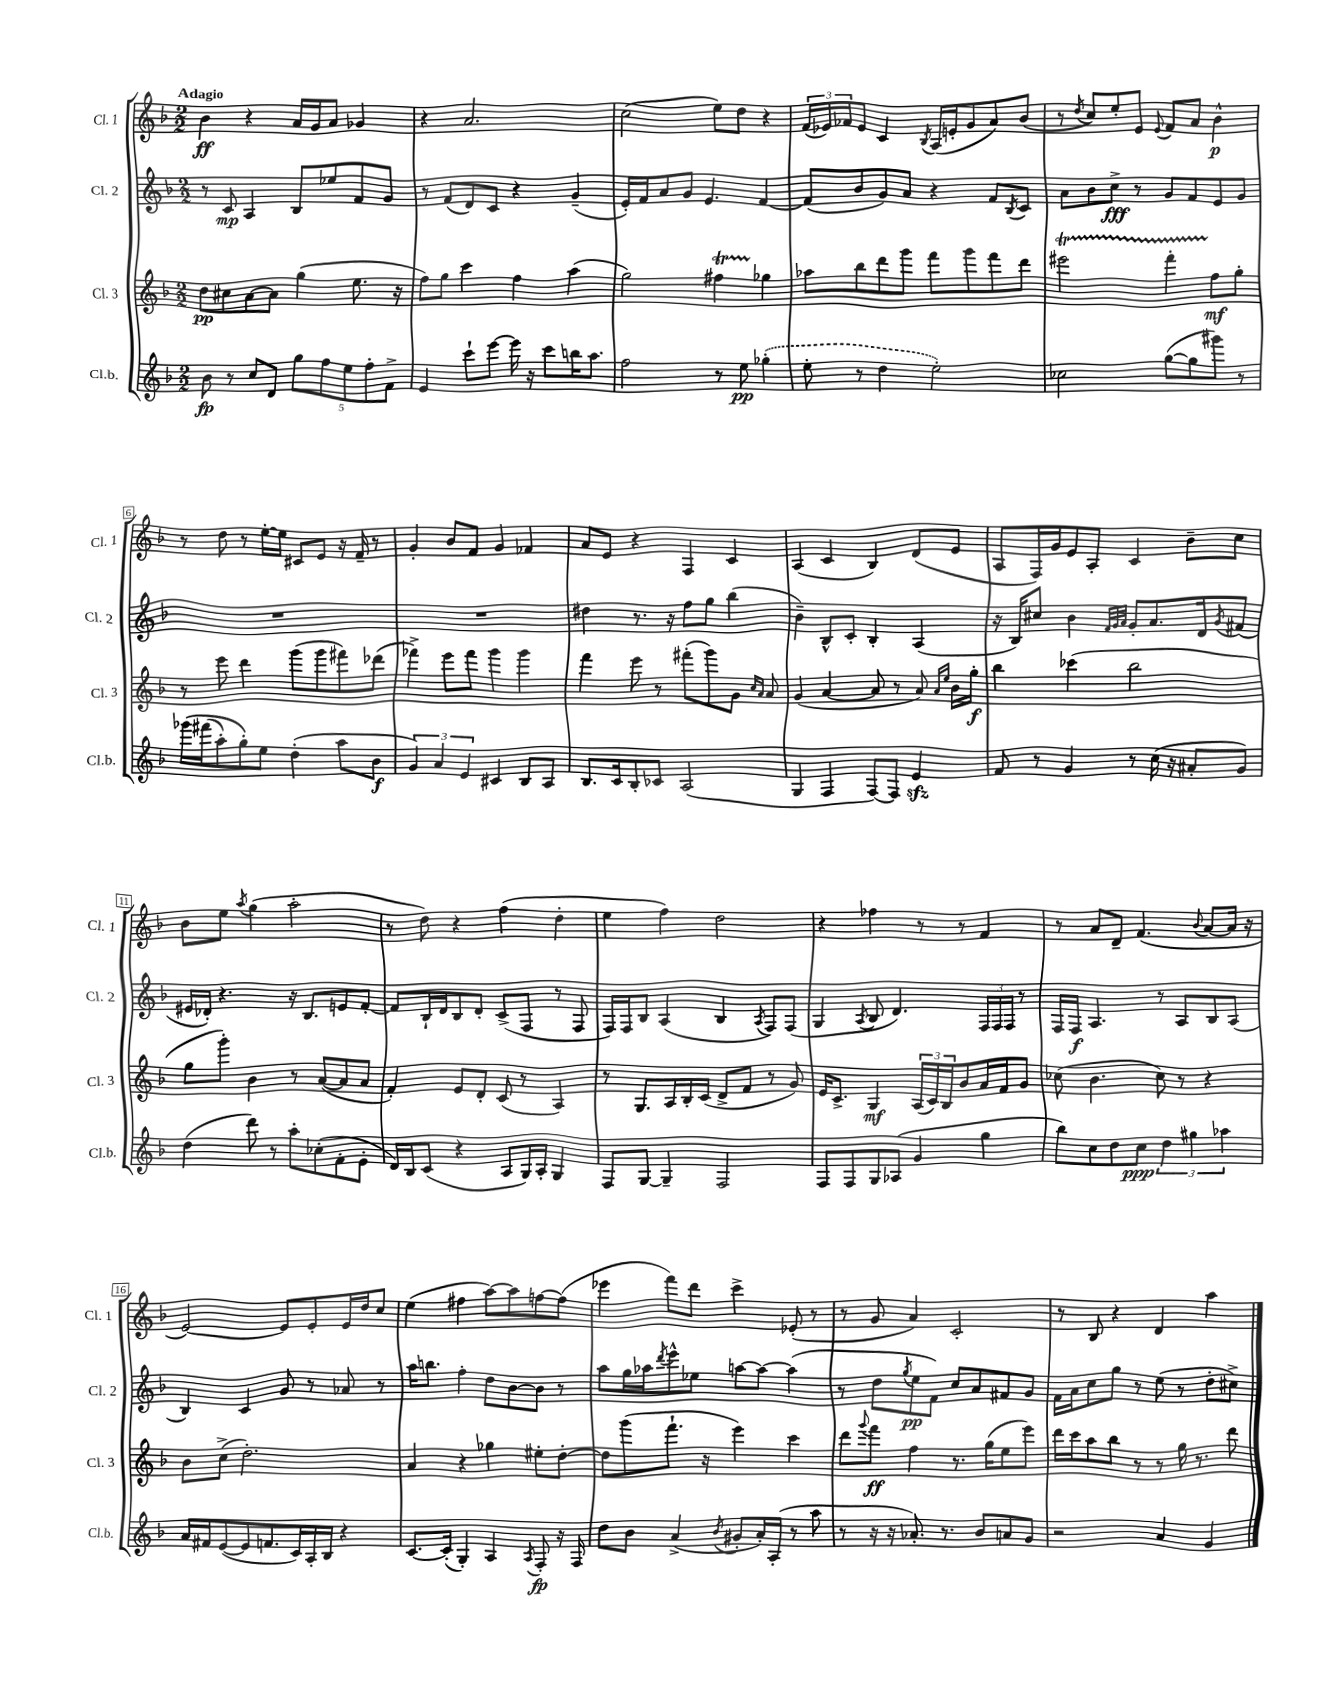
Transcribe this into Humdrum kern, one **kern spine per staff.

**kern	**dynam	**kern	**dynam	**kern	**dynam	**kern	**dynam
*part4	*part4	*part3	*part3	*part2	*part2	*part1	*part1
*staff4	*staff4	*staff3	*staff3	*staff2	*staff2	*staff1	*staff1
*I"Cl.b.	*	*I"Cl. 3	*	*I"Cl. 2	*	*I"Cl. 1	*
*I'Cl.b.	*	*I'Cl. 3	*	*I'Cl. 2	*	*I'Cl. 1	*
*clefG2	*	*clefG2	*	*clefG2	*	*clefG2	*
*k[b-]	*	*k[b-]	*	*k[b-]	*	*k[b-]	*
*M2/2	*	*M2/2	*	*M2/2	*	*M2/2	*
=1	=1	=1	=1	=1	=1	=1	=1
!	!	!	!	!	!	!LO:TX:a:B:t=Adagio	!
8b-\	fp	8dd\L	pp	8r	.	4b-\	ff
8r	.	8cc#X\	.	8c/	mp	.	.
8cc/L	.	[8a\	.	4A/	.	4r	.
8d/J	.	8a\J]	.	.	.	.	.
10gg\L	.	(4gg\	.	8B-/L	.	16a/LL	.
.	.	.	.	.	.	16g/J	.
10ff\	.	.	.	.	.	.	.
.	.	.	.	8ee-X/	.	8a/J	.
10ee\	.	.	.	.	.	.	.
.	.	8.ee\	.	8f/	.	4g-X/	.
10ff'\	.	.	.	.	.	.	.
.	.	.	.	8g/J	.	.	.
10f^\J	.	.	.	.	.	.	.
.	.	16r	.	.	.	.	.
=2	=2	=2	=2	=2	=2	=2	=2
4e/	.	8ff\L)	.	8r	.	4r	.
.	.	8gg\J	.	(8f/L	.	.	.
8ccc`\L	.	4ccc\	.	8d/)	.	2.a/	.
[8eee\J	.	.	.	8c/J	.	.	.
16eee\]	.	4ff\	.	4r	.	.	.
16r	.	.	.	.	.	.	.
8ccc\L	.	.	.	.	.	.	.
16bbn\K	.	(4aa\	.	(4g~/	.	.	.
8.aa\J	.	.	.	.	.	.	.
=3	=3	=3	=3	=3	=3	=3	=3
2ff\	.	2gg\)	.	16e'/LL)	.	(2cc\	.
.	.	.	.	16f/J	.	.	.
.	.	.	.	8a/	.	.	.
.	.	.	.	8g/J	.	.	.
.	.	.	.	4.e/	.	.	.
8r	.	4ff#Xt\	.	.	.	8ee\L)	.
8ee\	pp	.	.	.	.	8dd\J	.
(4gg-X'\	.	4gg-X\	.	[4f/	.	4r	.
=4	=4	=4	=4	=4	=4	=4	=4
8ee'\	.	8aa-X\L	.	(8f/L]	.	(24f/LL	.
.	.	.	.	.	.	24e-X/)	.
.	.	.	.	.	.	24f-X/J	.
8r	.	8bb-\	.	8b-/	.	8e-/J	.
4dd\	.	8ddd\	.	8g/)	.	4c/	.
.	.	8ggg\J	.	8a/J	.	.	.
.	.	.	.	.	.	8qB-/	.
2ee'\)	.	8fff\L	.	4r	.	(16A/LL	.
.	.	.	.	.	.	16en'/J	.
.	.	8ggg\	.	.	.	8g/	.
.	.	8fff\	.	8f/L	.	8a/)	.
.	.	.	.	8qB-/	.	.	.
.	.	8ddd\J	.	8c/J	.	(8b-/J	.
=5	=5	=5	=5	=5	=5	=5	=5
2cc-X\	.	2eee#Xt\	.	8a\L	.	8r	.
.	.	.	.	.	.	8qdd/	.
.	.	.	.	8b-\	.	8cc/L)	.
.	.	.	.	8cc^\J	fff	8ee'/	.
.	.	.	.	8r	.	8e/J	.
.	.	.	.	.	.	8qqe/	.
([8gg\L	.	4fffTTT'\	.	8g/L	.	8f/L	.
8gg\]	.	.	.	8f/	.	8a/J	.
8ggg#X\J)	.	8ff\L	mf	8e/	.	4b-^^\	p
8r	.	8gg'\J	.	8g/J	.	.	.
!!LO:LB:g=z
=6	=6	=6	=6	=6	=6	=6	=6
(16ggg-X\LL	.	8r	.	1r	.	8r	.
(16fff#X\J	.	.	.	.	.	.	.
8aa'\)	.	8eee\	.	.	.	8dd\	.
8gg'\)	.	4ddd\	.	.	.	8r	.
8ee\J	.	.	.	.	.	[16ee'\LL	.
.	.	.	.	.	.	16ee\JJ]	.
(4dd'\	.	(8ggg\L	.	.	.	8c#X/L	.
.	.	8ggg\	.	.	.	8e/J	.
8aa\L	.	8fff#X\)	.	.	.	16r	.
.	.	.	.	.	.	16f~/	.
8b-\J	f	(8ddd-X\J	.	.	.	8r	.
=7	=7	=7	=7	=7	=7	=7	=7
6g/)	.	4fff-X^\)	.	1r	.	4g'/	.
6a/	.	.	.	.	.	.	.
.	.	8eee\L	.	.	.	8b-/L	.
6e/	.	.	.	.	.	.	.
.	.	8fff-\J	.	.	.	8f/J	.
4c#X/	.	4ggg\	.	.	.	4g/	.
8B-/L	.	4ggg\	.	.	.	4f-X/	.
8A/J	.	.	.	.	.	.	.
=8	=8	=8	=8	=8	=8	=8	=8
8.B-/L	.	4fff\	.	4dd#X\	.	8a/L	.
.	.	.	.	.	.	8e/J	.
16c/k	.	.	.	.	.	.	.
8B-'/	.	8eee\	.	8.r	.	4r	.
8c-X/J	.	8r	.	.	.	.	.
.	.	.	.	16r	.	.	.
(2A/	.	(8fff#X'\L	.	8ff\L	.	4F/	.
.	.	8ggg\)	.	8gg\J	.	.	.
.	.	8g\J	.	(4bb-\	.	4c/	.
.	.	16qqcc/LL	.	.	.	.	.
.	.	16qqa/JJ	.	.	.	.	.
.	.	8a/	.	.	.	.	.
=9	=9	=9	=9	=9	=9	=9	=9
4G/	.	(4g/	.	4b-~\)	.	(4A/	.
4F/	.	[4a/	.	8B-^^/L	.	4c/	.
.	.	.	.	8c'/J	.	.	.
[8F/L)	.	8a/]	.	4B-'/	.	4B-/)	.
8F/J]	.	8r	.	.	.	.	.
4ezz/	.	8a/)	.	(4A/	.	(8d/L	.
.	.	16qqa/LL	.	.	.	.	.
.	.	16qqee/JJ	.	.	.	.	.
.	.	16b-\LL	.	.	.	8e/J	.
.	.	16gg'\JJ	f	.	.	.	.
=10	=10	=10	=10	=10	=10	=10	=10
8f/	.	4bb-\	.	16r	.	8A/L	.
.	.	.	.	16B-/KL)	.	.	.
8r	.	.	.	8cc#X/J	.	16F/L)	.
.	.	.	.	.	.	16g/J	.
4g/	.	(4ccc-X\	.	4b-\	.	8e/	.
.	.	.	.	.	.	8A'/J	.
.	.	.	.	32qqf/LLL	.	.	.
.	.	.	.	32qqg/	.	.	.
.	.	.	.	32qqa/JJJ	.	.	.
8r	.	2bb-\	.	8g'/L	.	4c/	.
(16cc\	.	.	.	8.a/	.	.	.
16r	.	.	.	.	.	.	.
8a#X'/L	.	.	.	.	.	8b-~\L	.
.	.	.	.	16d/k	.	.	.
.	.	.	.	8qg/	.	.	.
8g/J)	.	.	.	(8f#X/J	.	8cc\J	.
!!LO:LB:g=z
=11	=11	=11	=11	=11	=11	=11	=11
(4dd\	.	8gg\L	.	16e#X/LL	.	8b-\L	.
.	.	.	.	16d-X'/JJ)	.	.	.
.	.	8ggg'\J)	.	4.r	.	8ee\J	.
.	.	.	.	.	.	8qaa/	.
8ddd\)	.	4b-\	.	.	.	(4gg\	.
8r	.	.	.	.	.	.	.
8aa'\L	.	8r	.	16r	.	2aa'\	.
.	.	.	.	8.B-/L	.	.	.
(8cc-X'\	.	([8a/L	.	.	.	.	.
8f'\	.	8a/]	.	8en/	.	.	.
8e'\J	.	8a/J	.	[8f'/J	.	.	.
=12	=12	=12	=12	=12	=12	=12	=12
16d/LL)	.	4f'/)	.	8f/L]	.	8r	.
16B-/J	.	.	.	.	.	.	.
(8c/J	.	.	.	16B-`/L	.	8dd\)	.
.	.	.	.	16d/J	.	.	.
4r	.	8e/L	.	8B-/	.	4r	.
.	.	8d'/J	.	8d'/J	.	.	.
8A/L	.	(8c/	.	(8c^/L	.	(4ff\	.
16G/L)	.	8r	.	8F/J	.	.	.
16A'/JJ	.	.	.	.	.	.	.
4G/	.	4A/)	.	8r	.	4dd'\	.
.	.	.	.	8F/	.	.	.
=13	=13	=13	=13	=13	=13	=13	=13
8F/L	.	8r	.	16F/LL)	.	4ee\	.
.	.	.	.	16F/J	.	.	.
[8G/J	.	8.G/L	.	8B-/J	.	.	.
4G~/]	.	.	.	(4A/	.	4ff\)	.
.	.	16A/L	.	.	.	.	.
.	.	16B-'/	.	.	.	.	.
.	.	(16c/JJ	.	.	.	.	.
2F/	.	8d^/L	.	4B-/	.	2dd\	.
.	.	8f/J	.	.	.	.	.
.	.	.	.	8qA/	.	.	.
.	.	8r	.	8F/L)	.	.	.
.	.	8g/)	.	(8F/J	.	.	.
=14	=14	=14	=14	=14	=14	=14	=14
8F/L	.	16e/KL	.	4G/	.	4r	.
.	.	8.c^/J	.	.	.	.	.
8F/	.	.	.	.	.	.	.
.	.	.	.	8qA/	.	.	.
8G/	.	4G/	mf	8B-/	.	4ff-X\	.
(8A-X/J	.	.	.	4.d/)	.	.	.
4g/	.	(24A/LL	.	.	.	8r	.
.	.	24c/)	.	.	.	.	.
.	.	24B-/J	.	.	.	.	.
.	.	8b-/	.	.	.	8r	.
4gg\	.	16a/L	.	24F/LL	.	4f/	.
.	.	.	.	24F/	.	.	.
.	.	16f/J	.	.	.	.	.
.	.	.	.	24F/JJ	.	.	.
.	.	8g/J	.	8r	.	.	.
=15	=15	=15	=15	=15	=15	=15	=15
8bb-\L)	.	(8cc-X\	.	16F/LL	.	8r	.
.	.	.	.	16F/JJ	f	.	.
8cc\	.	4.b-\	.	4.A/	.	8a/L	.
8dd\	.	.	.	.	.	8d~/J	.
8cc\J	ppp	.	.	.	.	(4.f/	.
6dd\	.	8cc-\)	.	8r	.	.	.
.	.	8r	.	8A/L	.	.	.
6gg#X\	.	.	.	.	.	.	.
.	.	.	.	.	.	8qqb-/	.
.	.	4r	.	8B-/	.	[8a/L	.
6aa-X\	.	.	.	.	.	.	.
.	.	.	.	(8A/J	.	16a/Jk]	.
.	.	.	.	.	.	16r	.
!!LO:LB:g=z
=16	=16	=16	=16	=16	=16	=16	=16
16a/LL	.	8b-\L	.	4B-/)	.	[2e/)	.
16f#X/J	.	.	.	.	.	.	.
([8e/	.	(8cc^\J	.	.	.	.	.
8e/]	.	2.dd'\)	.	4c/	.	.	.
8.fn/	.	.	.	.	.	.	.
.	.	.	.	8g/	.	8e/L]	.
16c/L)	.	.	.	.	.	.	.
16A'/	.	.	.	8r	.	8e'/	.
16B-/JJ	.	.	.	.	.	.	.
4r	.	.	.	8a-X/	.	16e/L	.
.	.	.	.	.	.	16dd/J	.
.	.	.	.	8r	.	8cc/J	.
=17	=17	=17	=17	=17	=17	=17	=17
[8.c/L	.	4a/	.	16aa\KL	.	(4ee\	.
.	.	.	.	8.bbn\J	.	.	.
(16c'/Jk]	.	.	.	.	.	.	.
4G'/)	.	4r	.	4ff'\	.	4ff#X\	.
4A/	.	4gg-X\	.	8dd\L	.	[8aa\L)	.
.	.	.	.	[8b-\	.	8aa\]	.
8qA/	.	.	.	.	.	.	.
8F'/	fp	8ee#X'\L	.	8b-\J]	.	[8ffn\	.
16r	.	[8dd'\J	.	8r	.	(8ff\J]	.
16F/	.	.	.	.	.	.	.
=18	=18	=18	=18	=18	=18	=18	=18
8dd\L	.	8dd\L]	.	8aa\L	.	4eee-X\	.
8b-\J	.	(8ggg\	.	16gg\L	.	.	.
.	.	.	.	16aa-X\J	.	.	.
.	.	.	.	8qddd/	.	.	.
(4a^/	.	8.fff`\J	.	8eee^^\	.	8fff\L)	.
.	.	.	.	8ee-X\J	.	8ddd\J	.
.	.	16r	.	.	.	.	.
8qb-/	.	.	.	.	.	.	.
8g#X'/L	.	4eee\)	.	[8aan\L	.	4ccc^\	.
16a'/L)	.	.	.	8aa\J_	.	.	.
(16A'/JJ	.	.	.	.	.	.	.
8r	.	4ccc\	.	(4aa\]	.	(8e-X'/	.
8aa\	.	.	.	.	.	8r	.
=19	=19	=19	=19	=19	=19	=19	=19
8r	.	8ddd\L	.	8r	.	8r	.
.	.	8qqggg/	.	.	.	.	.
16r	.	8fff\J	ff	8dd\L	.	8g/	.
16r	.	.	.	.	.	.	.
.	.	.	.	8qgg/	.	.	.
8.a-X'/)	.	4ff\	.	8ee\	pp	4a/)	.
.	.	.	.	8f\J)	.	.	.
8.r	.	.	.	.	.	.	.
.	.	8.r	.	8cc/L	.	2c'/	.
8b-/L	.	.	.	8a/	.	.	.
.	.	(16gg\KL	.	.	.	.	.
8an/	.	8ee\	.	8f#X/	.	.	.
8g/J	.	8eee\J)	.	8g/J	.	.	.
=20	=20	=20	=20	=20	=20	=20	=20
2r	.	16ddd\LL	.	16f\LL	.	8r	.
.	.	16ccc\J	.	16a\J	.	.	.
.	.	8aa\	.	8cc\	.	8B-/	.
.	.	8bb-\J	.	8gg\J	.	4r	.
.	.	8r	.	8r	.	.	.
4a/	.	8r	.	(8ee\	.	4d/	.
.	.	16gg\	.	8r	.	.	.
.	.	8.r	.	.	.	.	.
4g/	.	.	.	8dd'\L	.	4aa\	.
.	.	8ddd\	.	8cc#X^\J)	.	.	.
==	==	==	==	==	==	==	==
*-	*-	*-	*-	*-	*-	*-	*-
